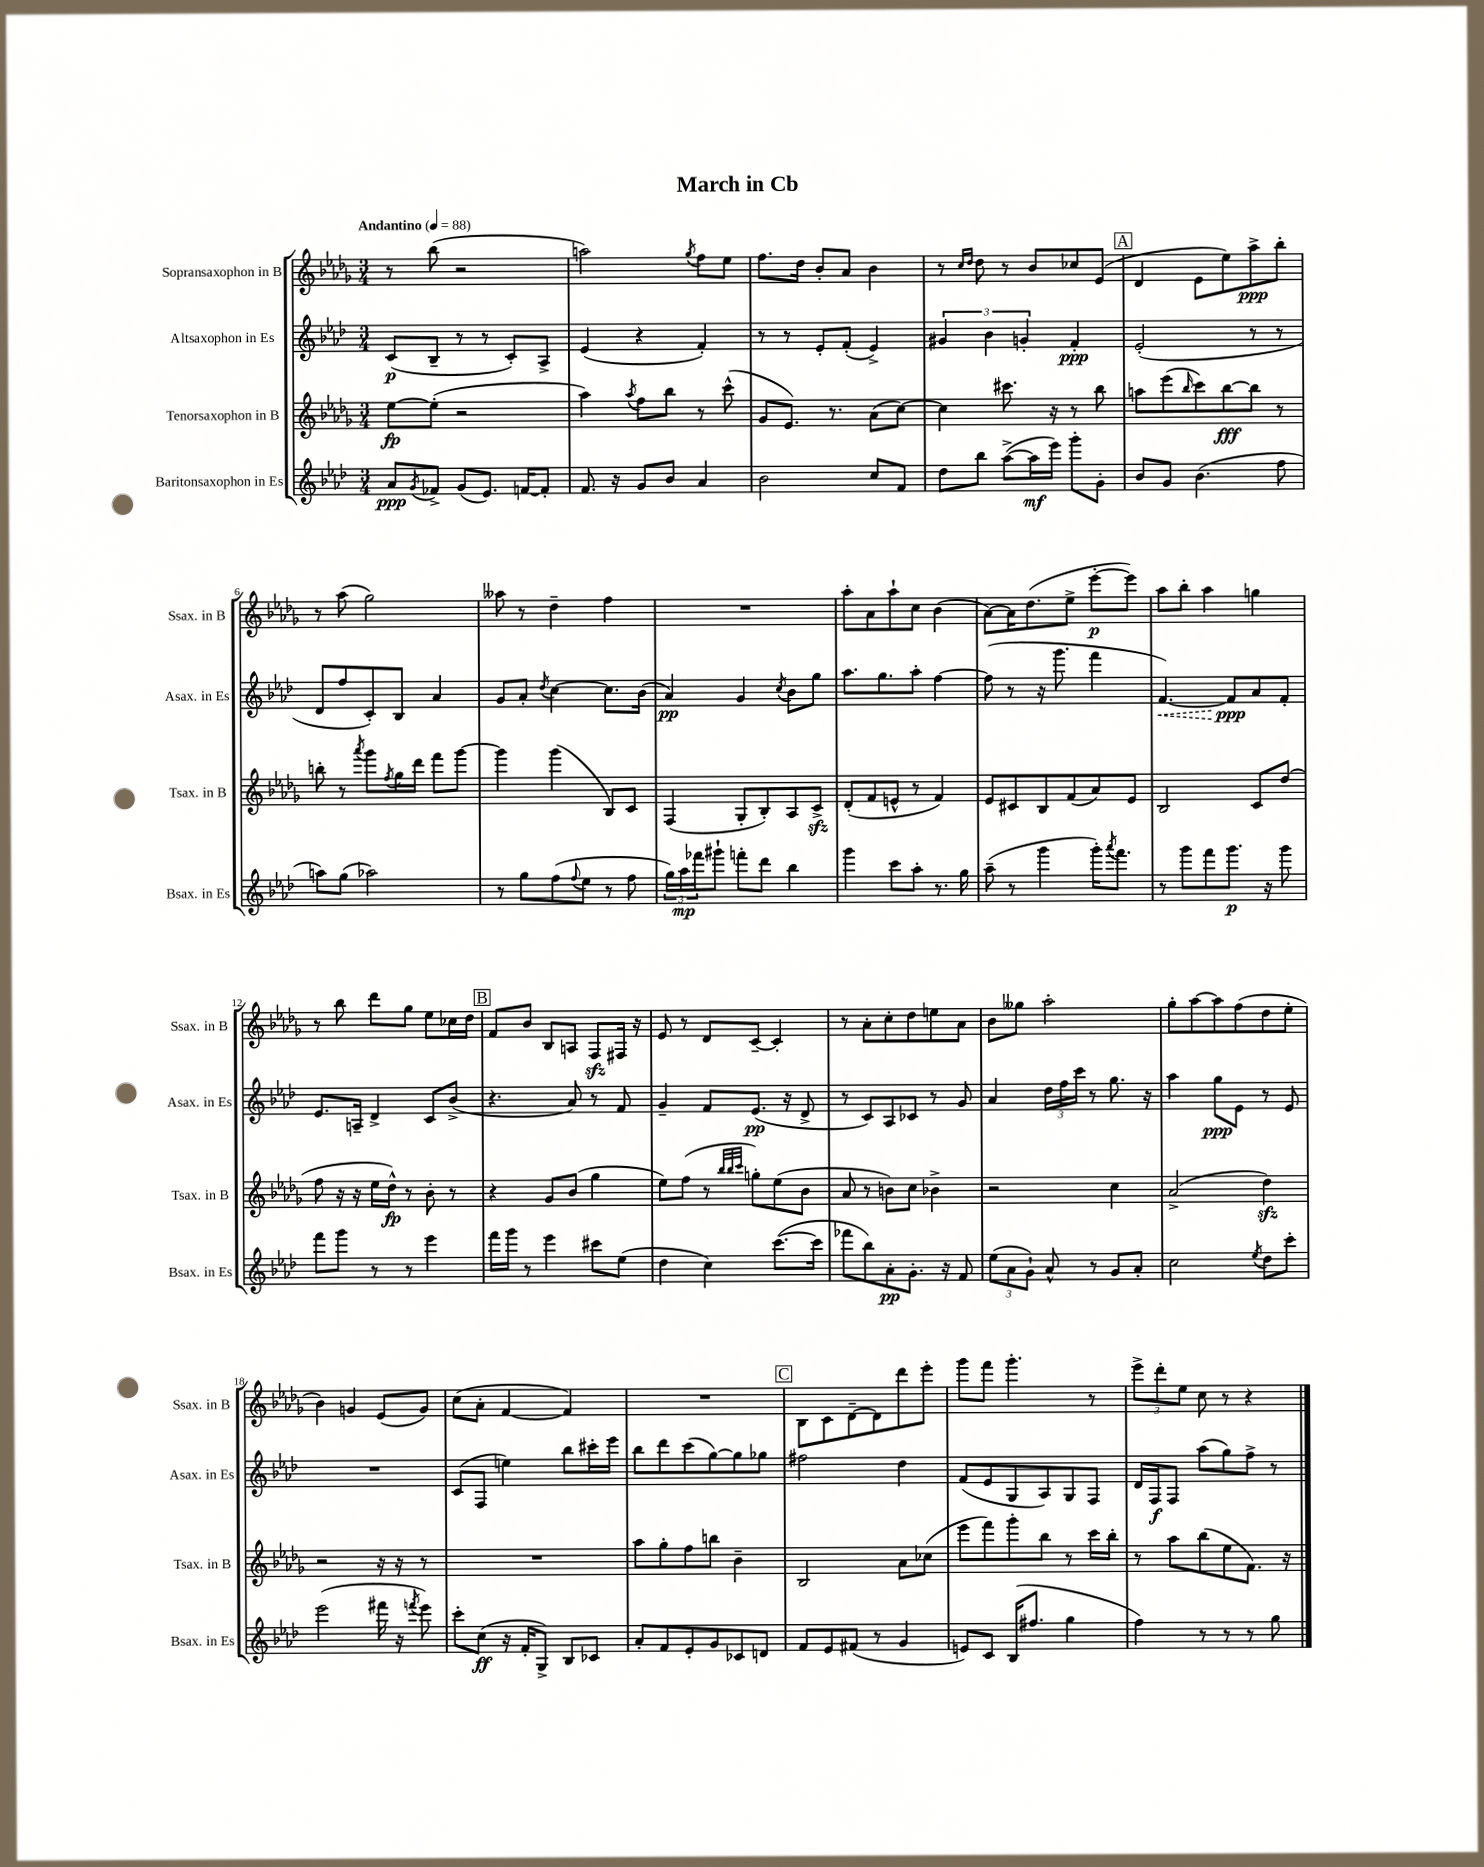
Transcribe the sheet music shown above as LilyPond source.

\header { title = "March in Cb" }
<<
\new StaffGroup <<
\new Staff = "s0" \with { instrumentName = "Sopransaxophon in B" shortInstrumentName = "Ssax. in B" } {
    \clef treble \key des \major \numericTimeSignature \time 3/4 \tempo "Andantino" 4 = 88
    r8 bes''8( r2 |
    a''2) \acciaccatura { ges''8 } f''8 ees''8 |
    f''8. des''16 bes'8-. aes'8 bes'4 |
    r8 \grace { c''16 des''16 } des''8 r8 bes'8 ces''8 ees'8( |
    \mark \markup { \box "A" } des'4 ees'8 ees''8) aes''8->\ppp bes''8-. |
    r8 aes''8( ges''2) |
    aeses''8 r8 des''4-- f''4 |
    R2. |
    aes''8-. aes'8 aes''8-! c''8 bes'4( |
    aes'8~) aes'16 des''8.( ees''8-> ees'''8~-.\p ees'''8) |
    aes''8 bes''8-. aes''4 g''4 |
    r8 bes''8 des'''8 ges''8 ees''8 ces''16 des''16 |
    \mark \markup { \box "B" } f'8 bes'8 bes8 a8 f8\sfz fis16 r16 |
    ees'8 r8 des'8 c'8~-- c'4-. |
    r8 aes'8-. c''8-. des''8 e''8 aes'8 |
    bes'8 geses''8 aes''2-. |
    ges''8-. aes''8~ aes''8 f''8( des''8 ees''8-. |
    bes'4) g'4 ees'8( g'8) |
    c''8( aes'8-. f'4~ f'4) |
    R2. |
    \mark \markup { \box "C" } bes8 c'8 des'8~-- des'8 des'''8 ees'''8-. |
    ges'''8 f'''8 ges'''4.-. r8 |
    \tuplet 3/2 { ees'''8-> des'''8-. ees''8 } c''8 r8 r4 \bar "|." |
}
\new Staff = "s1" \with { instrumentName = "Altsaxophon in Es" shortInstrumentName = "Asax. in Es" } {
    \clef treble \key aes \major \numericTimeSignature \time 3/4
    c'8\p( bes8-- r8 r8 c'8-.) aes8-> |
    ees'4( r4 f'4-.) |
    r8 r8 ees'8-. f'8-.( ees'4->) |
    \tuplet 3/2 { gis'4 bes'4 g'4-. } f'4-.\ppp |
    \mark \markup { \box "A" } ees'2-.( r8 r8 |
    des'8 f''8 c'8-.) bes8 aes'4 |
    g'8 aes'8-. \acciaccatura { des''8 } c''4~ c''8. bes'16( |
    aes'4\pp) g'4 \acciaccatura { c''8 } bes'8 g''8 |
    aes''8. g''8. aes''8-. f''4~ |
    f''8( r8 r16 g'''8. f'''4 |
    \once \override Hairpin.style = #'dashed-line f'4.~\<) f'8\ppp\! aes'8 f'8-. |
    ees'8. a16-- des'4-> c'8 bes'8->( |
    \mark \markup { \box "B" } r4. aes'8) r8 f'8 |
    g'4-- f'8 ees'8.\pp( r16 des'8-> |
    r8 c'8) aes8 ces'8 r8 g'8 |
    aes'4 \tuplet 3/2 { des''16 f''16 c'''16 } r8 g''8. r16 |
    aes''4 g''8\ppp ees'8 r8 ees'8 |
    R2. |
    c'8( f8 e''4) bes''8 cis'''16-. ees'''16 |
    bes''8 des'''8 c'''8( g''8~) g''8 ges''8 |
    \mark \markup { \box "C" } fis''2 des''4 |
    f'8( ees'8 g8 aes8) g8 f8 |
    des'16 f16\f f8 aes''8( g''8) f''8-> r8 \bar "|." |
}
\new Staff = "s2" \with { instrumentName = "Tenorsaxophon in B" shortInstrumentName = "Tsax. in B" } {
    \clef treble \key des \major \numericTimeSignature \time 3/4
    ees''8~\fp ees''8-.( r2 |
    aes''4) \acciaccatura { aes''8 } f''8 bes''8 r8 c'''8-^( |
    ges'8 ees'8.) r8. aes'8( c''8~) |
    c''4 cis'''8. r16 r8 bes''8 |
    \mark \markup { \box "A" } a''8 ees'''8( \grace { bes''16 } c'''8) bes''8~\fff bes''8 r8 |
    b''8-. r8 \acciaccatura { aes'''8 } ges'''8 \acciaccatura { f''8 } ges''16 des'''16 f'''8 ges'''8~ |
    ges'''4 ges'''4( bes8) c'8 |
    f4( ges8-. bes8-.) aes8 c'8->\sfz |
    des'8-.( f'8 e'8-^ r8 f'4) |
    ees'8 cis'8 bes8 f'8( aes'8) ees'8 |
    bes2 c'8 des''8( |
    f''8 r16 r16 ees''16 des''16-^\fp) r8 bes'8-. r8 |
    \mark \markup { \box "B" } r4 ges'8 bes'8( ges''4 |
    ees''8) f''8( r8 \grace { bes''32 bes''32 c'''32 } g''8-.) ees''8( bes'8 |
    aes'8 r8 b'8) c''8 bes'4-> |
    r2 c''4 |
    aes'2->( des''4\sfz) |
    r2 r16 r16 r8 |
    R2. |
    aes''8 ges''8-. f''8 b''8 bes'4-- |
    \mark \markup { \box "C" } bes2 aes'8 ces''8( |
    ees'''8 f'''8) ges'''8-. bes''8 r8 c'''16 bes''16-. |
    r8 aes''8 bes''8( ees''8 f'8.) r16 \bar "|." |
}
\new Staff = "s3" \with { instrumentName = "Baritonsaxophon in Es" shortInstrumentName = "Bsax. in Es" } {
    \clef treble \key aes \major \numericTimeSignature \time 3/4
    aes'8\ppp \acciaccatura { g'8 } fes'8-> g'8( ees'8.) f'16~ f'8-. |
    f'8. r16 g'8 bes'8 aes'4 |
    bes'2 c''8 f'8 |
    des''8 bes''8 aes''8~->( aes''16\mf ees'''16) g'''8-. g'8-. |
    \mark \markup { \box "A" } bes'8 g'8 bes'4.( f''8 |
    a''8) g''8( aes''2) |
    r8 g''8 f''8( \appoggiatura { f''8 } ees''8 r8 f''8 |
    \tuplet 3/2 { g''16) aes''16\mp fes'''16 } gis'''8-! f'''8-. des'''8 bes''4 |
    g'''4 c'''8 aes''8-. r8. g''16 |
    aes''8--( r8 g'''4 g'''16-.) \acciaccatura { aes'''8 } f'''8. |
    r8 g'''8 f'''8 g'''8.\p r16 g'''8 |
    f'''8 g'''8 r8 r8 ees'''4 |
    \mark \markup { \box "B" } f'''16 g'''16 r8 ees'''4 cis'''8 ees''8( |
    des''4 c''4) c'''8.~( c'''16 |
    fes'''8 bes''8) aes'8-.\pp g'8.-. r16 f'8 |
    \tuplet 3/2 { ees''8( aes'8 g'8-!) } aes'8-^ r8 g'8 aes'8-. |
    c''2 \acciaccatura { ees''8 } des''8 c'''8-. |
    ees'''2( fis'''16 r16 \acciaccatura { f'''8 } ees'''8) |
    c'''8-. c''8\ff( r16 f'16-. g8->) bes8 ces'8 |
    aes'8-. f'8 ees'8-. g'8 ces'8 d'8 |
    \mark \markup { \box "C" } f'8 ees'8 fis'8( r8 g'4 |
    e'8) c'8 bes16( fis''8. g''4 |
    f''4) r8 r8 r8 g''8 \bar "|." |
}
>>
>>
